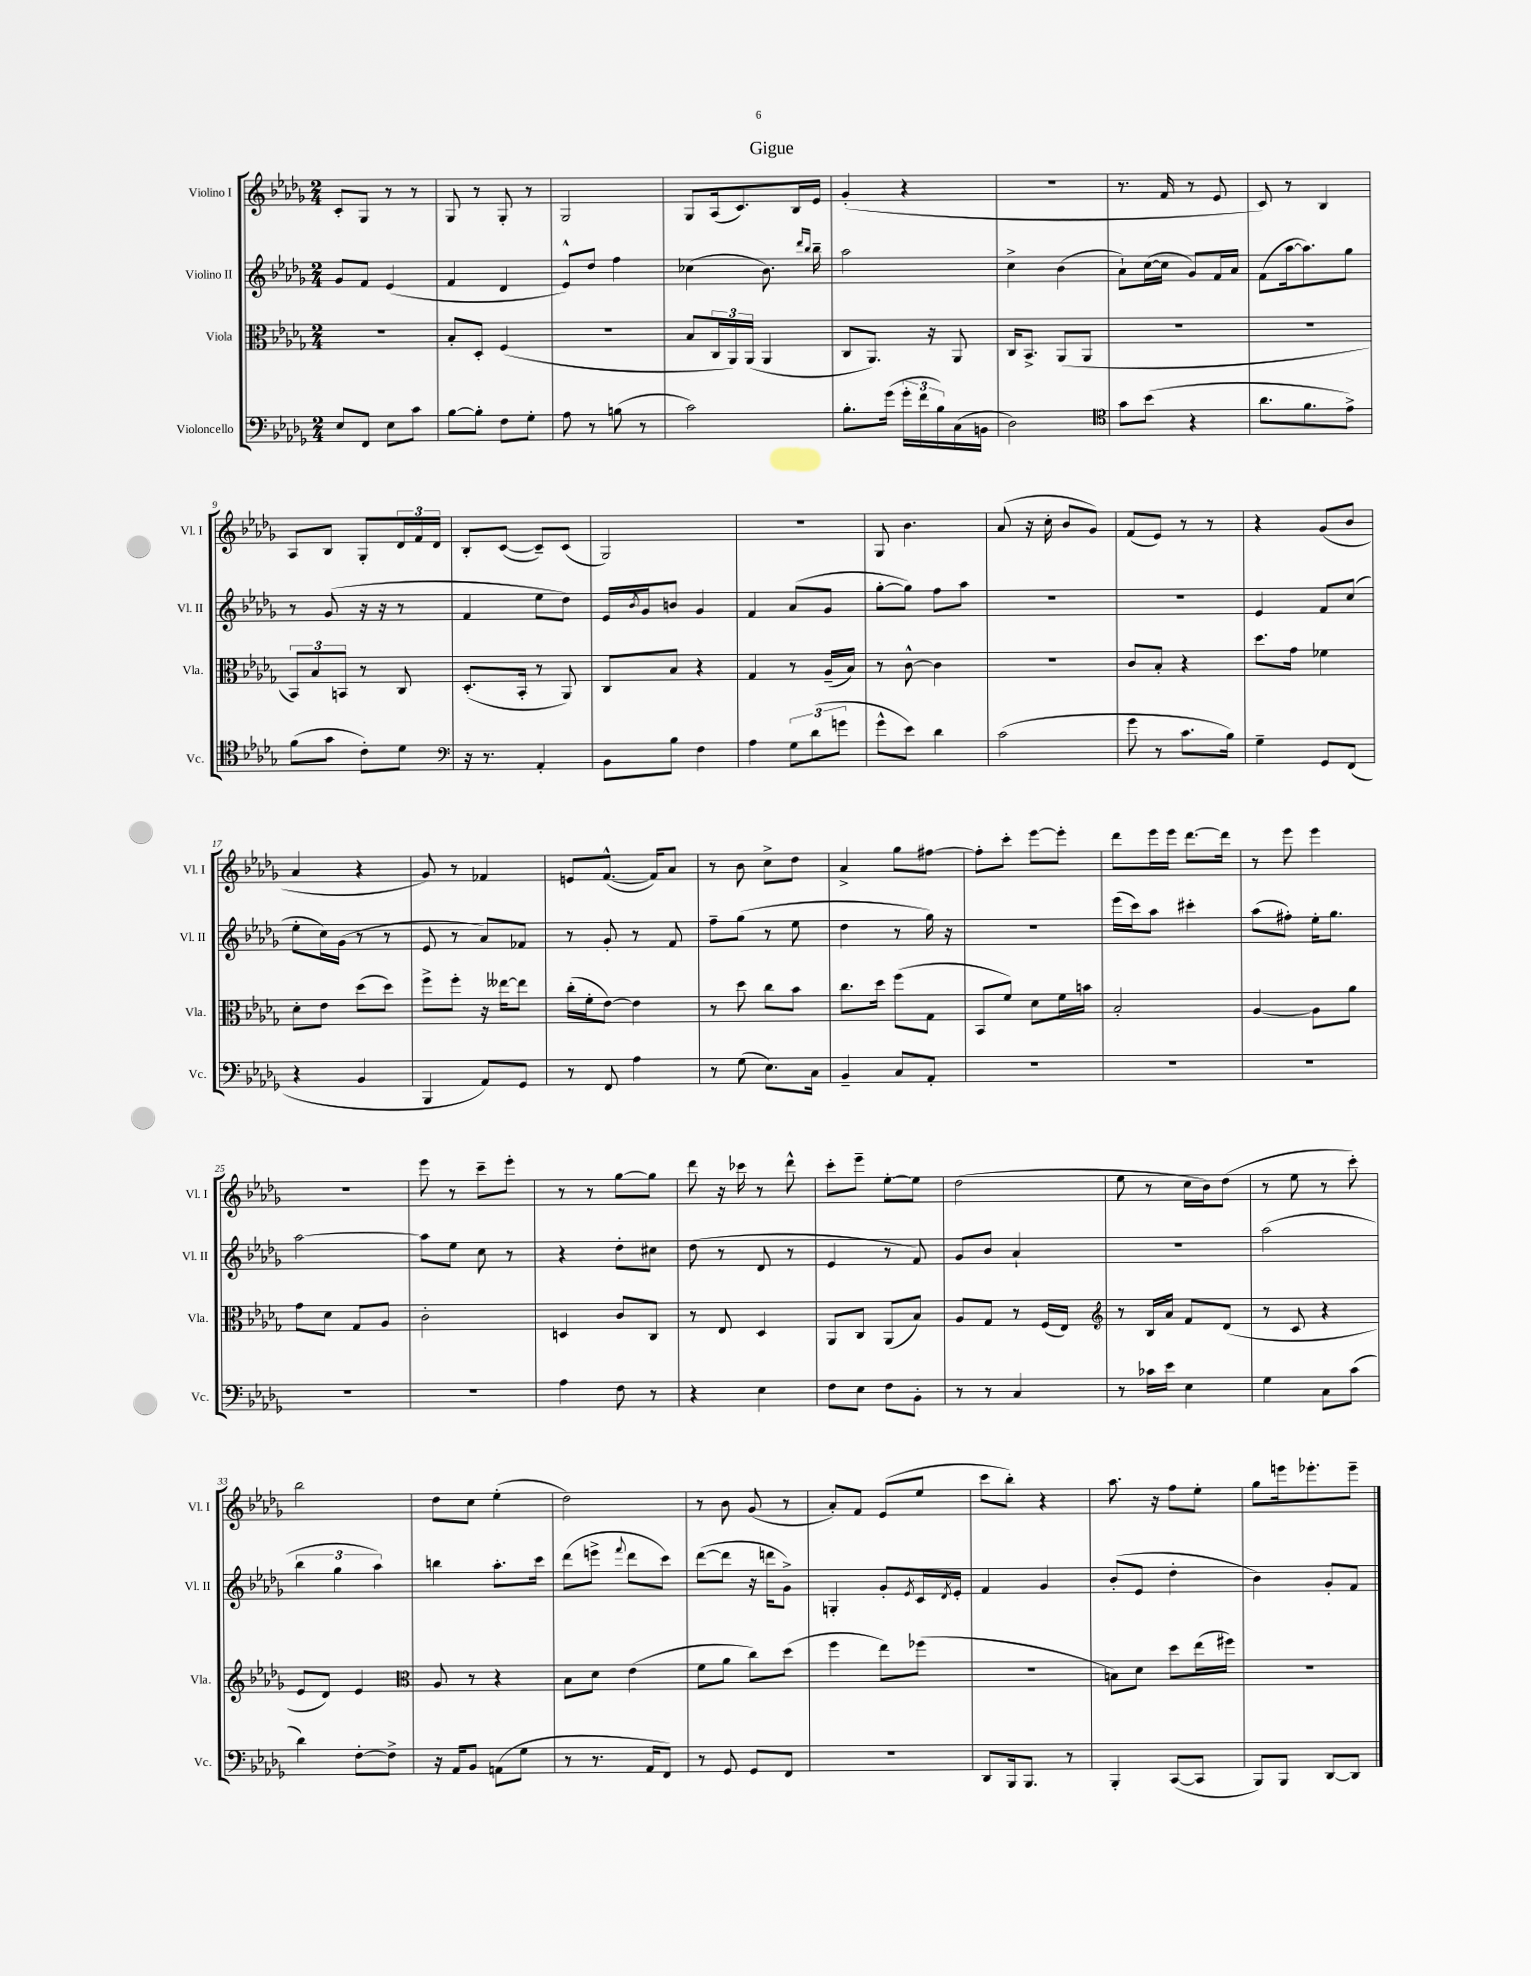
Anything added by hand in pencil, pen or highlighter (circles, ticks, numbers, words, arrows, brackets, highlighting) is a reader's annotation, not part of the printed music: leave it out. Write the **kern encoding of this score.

**kern	**kern	**kern	**kern
*staff4	*staff3	*staff2	*staff1
*clefF4	*clefC3	*clefG2	*clefG2
*k[b-e-a-d-g-]	*k[b-e-a-d-g-]	*k[b-e-a-d-g-]	*k[b-e-a-d-g-]
*M2/4	*M2/4	*M2/4	*M2/4
8E-	2r	8g-	8c'
8FF	.	8f	8G-
8E-	.	(4e-	8r
8c	.	.	8r
=	=	=	=
[8B-	8B-'	4f	8G-
8B-']	8D-'	.	8r
8F	(4F	4d-	8G-'
8G-'	.	.	8r
=	=	=	=
8A-	2r	8e-^^)	2G-
8r	.	8dd-	.
(8B	.	4ff	.
8r	.	.	.
=	=	=	=
2c)	8B-	(4cc-	8G-
.	24C	.	(16A-
.	24AA-)	.	.
.	.	.	8.c)
.	(24AA-	.	.
.	4AA-	8.b-)	.
.	.	.	16B-
.	.	16qqddd-	.
.	.	16qqbb-	.
.	.	16bb-~	16e-
=	=	=	=
8.B-'	8C	2aa-	(4g-'
.	8.AA-)	.	.
(16g-	.	.	.
24g-'	.	.	4r
24f	.	.	.
.	16r	.	.
24B-)	.	.	.
(16C	8AA-	.	.
16BB	.	.	.
=	=	=	=
2D-)	16C	4cc^	2r
.	8.BB-^	.	.
.	(8AA-	(4b-	.
.	8AA-	.	.
=	=	=	=
*clefC4	*	*	*
8g-	2r	8a-`)	8.r
(8b-	.	([16cc	.
.	.	16cc]	16f
4r	.	8g-)	8r
.	.	16f	8e-
.	.	16a-	.
=	=	=	=
8.a-	2r	(8f	8c)
.	.	[16aa-	8r
8.f	.	8.aa-])	.
.	.	.	4B-
8e-^)	.	8gg-	.
=	=	=	=
(8f	12BB-)	8r	8A-
.	12B-	.	.
8g-	.	(8g-	8B-
.	12BB	.	.
8c')	8r	16r	8G-'
.	.	16r	.
8d-	8C	8r	24d-
.	.	.	24f
.	.	.	24d-
=	=	=	=
*clefF4	*	*	*
16r	(8.D-'	4f	8B-'
8.r	.	.	.
.	.	.	([8c
.	16BB-'	.	.
4AA-'	8r	8ee-	8c~])
.	8AA-)	8dd-)	(8c
=	=	=	=
8BB-	8C	16e-	2G-)
.	.	8qb-	.
.	.	16g-	.
8B-	8B-	8b	.
4F	4r	4g-	.
=	=	=	=
4A-	4G-	4f	2r
12G-	8r	(8a-	.
(12d-	.	.	.
.	(16A-~	8g-	.
12g	.	.	.
.	16B-)	.	.
=	=	=	=
8g-^^	8r	[8gg-'	8G-
8e-)	[8c^^	8gg-])	4.b-
4d-	4c]	8ff	.
.	.	8aa-	.
=	=	=	=
(2c	2r	2r	(8a-
.	.	.	16r
.	.	.	16cc'
.	.	.	8b-
.	.	.	8g-)
=	=	=	=
8g-	8c	2r	(8f
8r	8B-'	.	8e-)
8.c	4r	.	8r
.	.	.	8r
16B-)	.	.	.
=	=	=	=
4G-~	8.dd-	4e-	4r
.	16g-	.	.
8GG-	4f-	8f	(8g-
(8FF	.	(8cc	8b-
=	=	=	=
4r	8d-'	8ee-'	4a-
.	8e-	16cc)	.
.	.	(16g-	.
4BB-	(8dd-	8r	4r
.	8dd-)	8r	.
=	=	=	=
4BBB-	8ff^	8e-	8g-)
.	8ff'	8r	8r
8AA-)	16r	8a-)	4f-
.	[16ee--	.	.
8GG-	8ee--]	8f-	.
=	=	=	=
8r	(16cc'	8r	8e
.	16f'	.	.
8FF	[8e-)	8g-'	([8.f^^
4A-	4e-]	8r	.
.	.	.	16f])
.	.	8f	8a-
=	=	=	=
8r	8r	8ff~	8r
(8G-	8dd-	(8gg-	8b-
8.E-)	8cc	8r	8cc^
.	8b-	8ee-	8dd-
16C	.	.	.
=	=	=	=
4BB-~	8.cc	4dd-	4a-^
.	16dd-	.	.
8C	(8ff	8r	8gg-
8AA-'	8G-	16gg-)	[8ff#
.	.	16r	.
=	=	=	=
2r	8BB-	2r	8ff#']
.	8f)	.	8ccc'
.	8d-	.	[8eee-
.	16f	.	8eee-']
.	16b	.	.
=	=	=	=
2r	2B-'	(16eee-	8ddd-
.	.	16ccc)	.
.	.	8aa-	16eee-
.	.	.	16eee-
.	.	4ccc#'	[8.ddd-
.	.	.	16ddd-]
=	=	=	=
2r	[4A-	(8aa-	8r
.	.	8ff#')	8eee-
.	8A-]	16ee-'	4eee-
.	.	8.gg-	.
.	8a-	.	.
=	=	=	=
2r	8g-	[2aa-	2r
.	8d-	.	.
.	8G-	.	.
.	8A-	.	.
=	=	=	=
2r	2c'	8aa-]	8eee-
.	.	8ee-	8r
.	.	8cc	8ccc~
.	.	8r	8eee-'
=	=	=	=
4A-	4D	4r	8r
.	.	.	8r
8F	8c	8dd-'	[8gg-
8r	8C	8cc#	8gg-]
=	=	=	=
4r	8r	(8dd-	8ddd-
.	8E-	8r	16r
.	.	.	16ccc-
4E-	4D-	8d-	8r
.	.	8r	8ddd-^^
=	=	=	=
8F	8AA-	4e-	8ccc'
8E-	8C	.	8eee-~
8F	(8AA-	8r	[8ee-'
8BB-'	8B-)	8f)	8ee-]
=	=	=	=
8r	8A-	8g-	(2dd-
8r	8G-	8b-	.
4C	8r	4a-`	.
.	(16F	.	.
.	16E-)	.	.
=	=	=	=
*	*clefG2	*	*
8r	8r	2r	8ee-
16c-	16B-	.	8r
16e-	16a-	.	.
4E-	8f	.	16cc
.	.	.	16b-)
.	(8d-	.	(8dd-
=	=	=	=
4G-	8r	(2aa-	8r
.	8c	.	8ee-
8C	4r	.	8r
(8c	.	.	8ccc')
=	=	=	=
4d-)	8e-	6bb-	2bb-
.	8d-)	.	.
.	.	6gg-	.
[8F'	4e-	.	.
.	.	6aa-)	.
8F^]	.	.	.
=	=	=	=
*	*clefC3	*	*
16r	8A-	4bb	8dd-
16AA-	.	.	.
8BB-	8r	.	8cc
(8AA	4r	8.aa-'	(4ee-'
8G-	.	.	.
.	.	16ccc	.
=	=	=	=
8r	8B-	(8ddd-	2dd-)
8.r	8d-	8eee^	.
.	.	8qqfff	.
.	(4e-	8ddd-	.
16AA-	.	.	.
8FF)	.	8ccc)	.
=	=	=	=
8r	8f	([8ddd-	8r
8GG-	8a-	8ddd-]	8b-
8GG-	8cc)	16r	(8g-
.	.	16ddd	.
8FF	(8dd-	8g-^)	8r
=	=	=	=
2r	4ff	4G'	8a-')
.	.	.	8f
.	8ee-)	8g-'	(8e-
.	.	8qe-	.
.	(8ff-	16c	8ee-
.	.	8qd-	.
.	.	16e-'	.
=	=	=	=
8DD-	2r	4f	8ccc
16BBB-	.	.	8bb-')
8.BBB-	.	.	.
.	.	4g-	4r
8r	.	.	.
=	=	=	=
4BBB-'	8B)	(8b-'	8.aa-
.	8d-	8e-	.
.	.	.	16r
([8CC	8dd-	4dd-'	8ff
8CC]	(16ee-	.	8ee-'
.	16ff#)	.	.
=	=	=	=
8BBB-)	2r	4b-)	8gg-
8BBB-	.	.	16eee
.	.	.	8.eee-'
[8DD-	.	8g-'	.
8DD-]	.	8f	8eee-~
==	==	==	==
*-	*-	*-	*-
